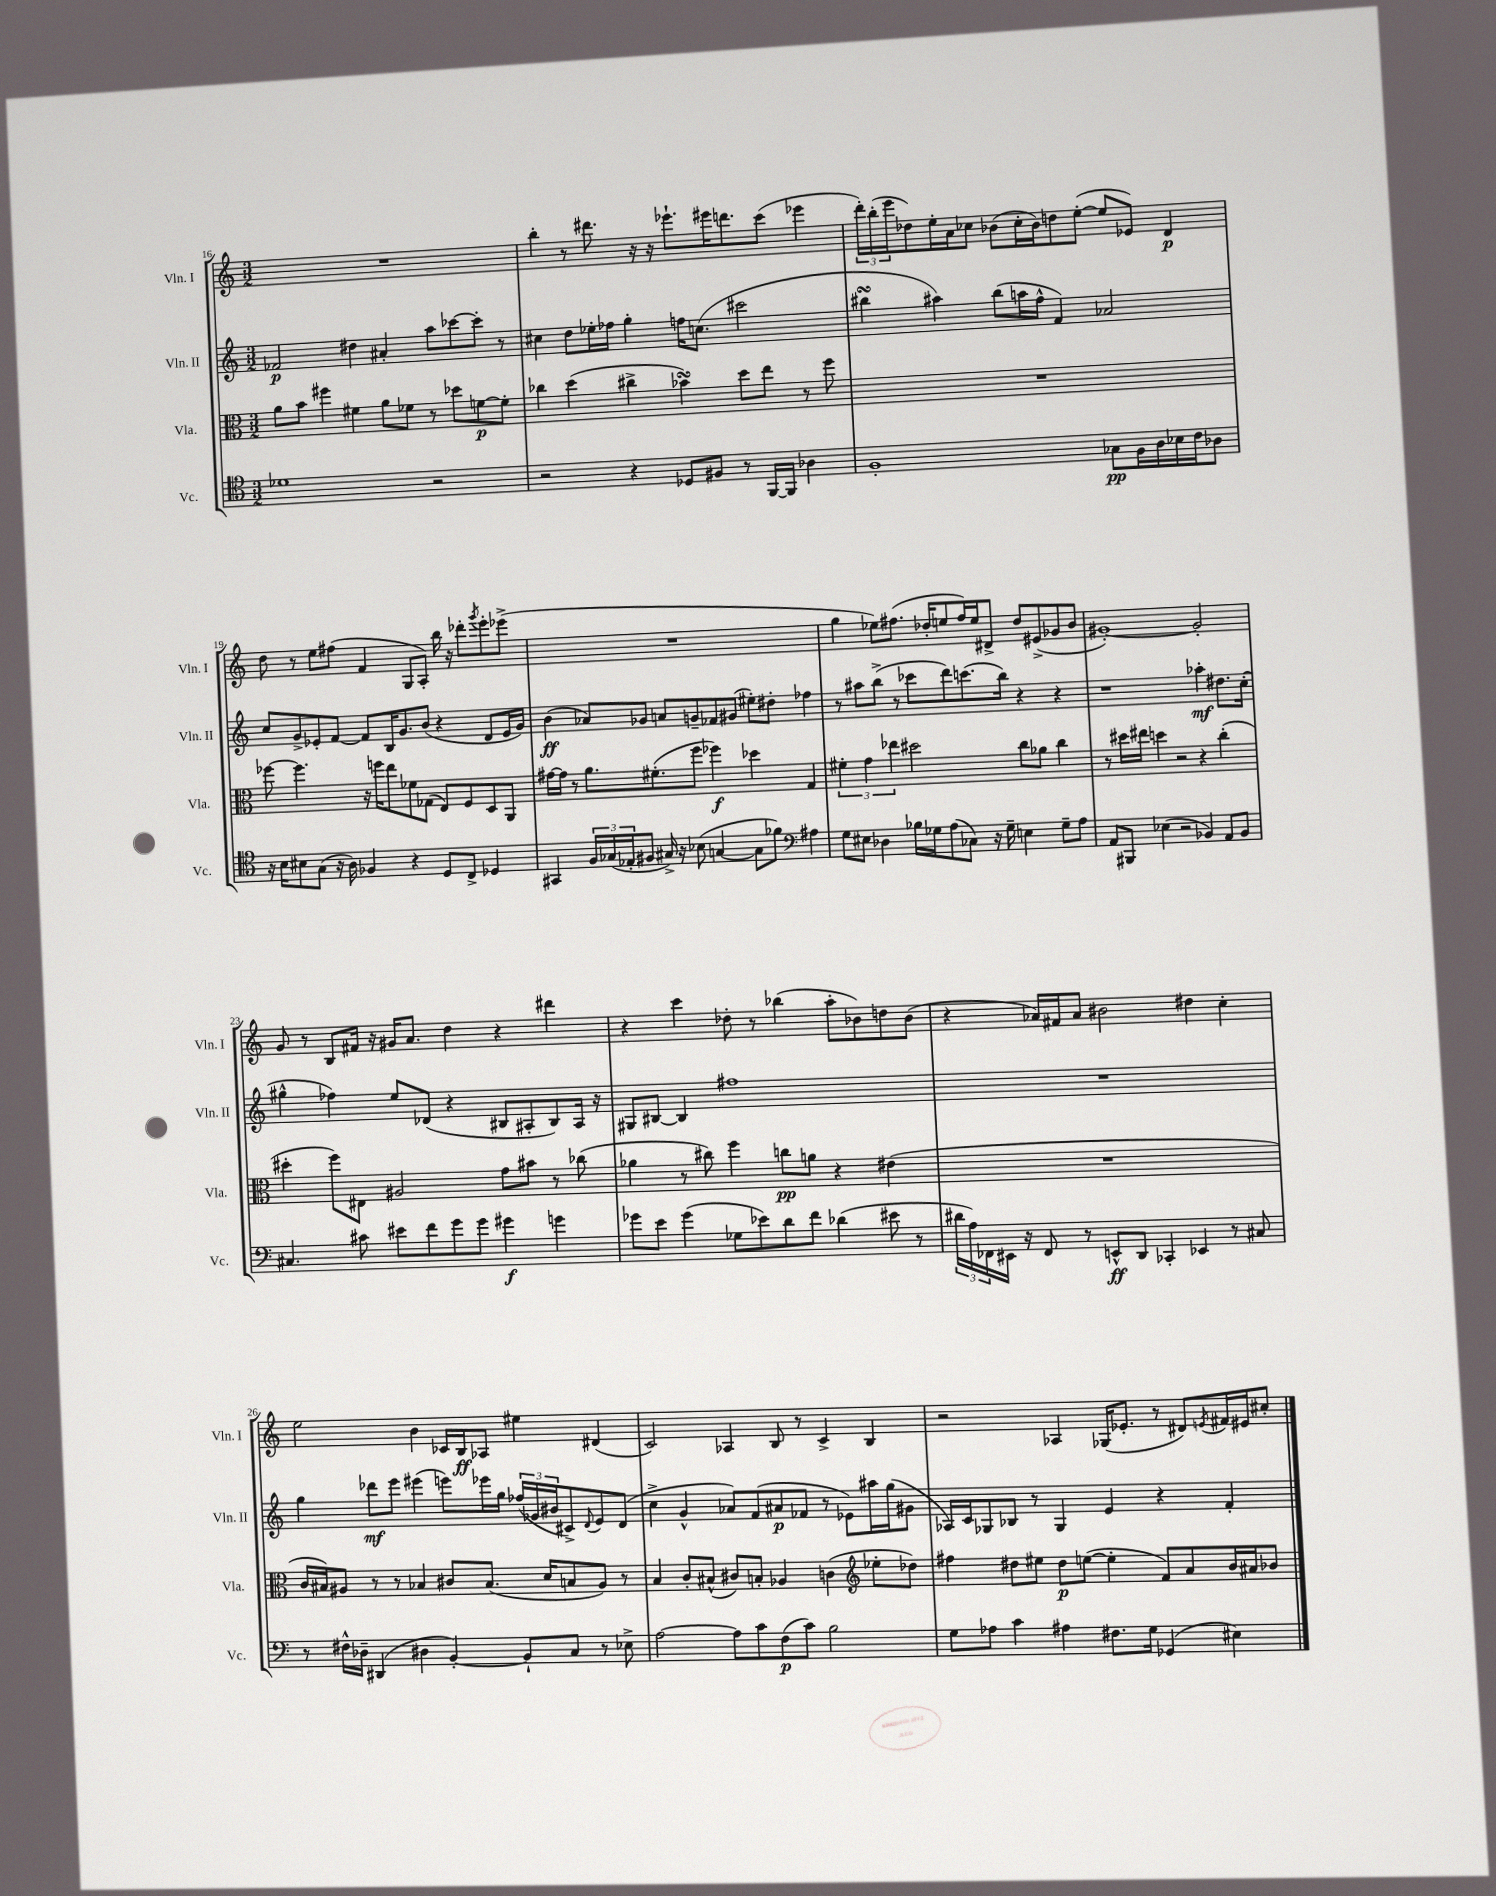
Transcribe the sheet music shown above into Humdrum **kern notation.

**kern	**dynam	**kern	**dynam	**kern	**dynam	**kern	**dynam
*part4	*part4	*part3	*part3	*part2	*part2	*part1	*part1
*staff4	*staff4	*staff3	*staff3	*staff2	*staff2	*staff1	*staff1
*I"Vc.	*	*I"Vla.	*	*I"Vln. II	*	*I"Vln. I	*
*I'Vc.	*	*I'Vla.	*	*I'Vln. II	*	*I'Vln. I	*
*clefC4	*	*clefC3	*	*clefG2	*	*clefG2	*
*k[]	*	*k[]	*	*k[]	*	*k[]	*
*M3/2	*	*M3/2	*	*M3/2	*	*M3/2	*
=16	=16	=16	=16	=16	=16	=16	=16
1d-X	.	8a\L	.	2f-X/	p	1.r	.
.	.	8b\J	.	.	.	.	.
.	.	4ff#X\	.	.	.	.	.
.	.	4f#X\	.	4dd#X\	.	.	.
.	.	8a\L	.	4a#X'/	.	.	.
.	.	8f-X\J	.	.	.	.	.
2r	.	8r	.	8aa\L	.	.	.
.	.	8dd-X\L	.	[8ccc-X\	.	.	.
.	.	[8fn\	p	8ccc-'\J]	.	.	.
.	.	8f'\J]	.	8r	.	.	.
=17	=17	=17	=17	=17	=17	=17	=17
2r	.	4cc-X\	.	4cc#X\	.	4bb'\	.
.	.	(4dd\	.	8dd\L	.	8r	.
.	.	.	.	16ee-X'\L	.	8.ddd#X\	.
.	.	.	.	16ff-X\JJ	.	.	.
4r	.	4cc#X^\	.	4gg'\	.	.	.
.	.	.	.	.	.	16r	.
.	.	.	.	.	.	16r	.
.	.	.	.	.	.	8.eee-X`\L	.
8D-X/L	.	4b-XsSSs\)	.	16ffn\KL	.	.	.
.	.	.	.	(8.ccn\J	.	.	.
8F#X/J	.	.	.	.	.	16eee#X\K	.
.	.	.	.	.	.	8.dddn\	.
8r	.	8dd\L	.	2ccc#X\	.	.	.
[16FF/LL	.	8ee\J	.	.	.	(8ccc\J	.
16FF/JJ]	.	.	.	.	.	.	.
4A-X\	.	8r	.	.	.	4eee-X\	.
.	.	8ff\	.	.	.	.	.
=18	=18	=18	=18	=18	=18	=18	=18
1F'	.	1.r	.	4bb#XsSsS\	.	24ddd'\LL)	.
.	.	.	.	.	.	(24bb'\	.
.	.	.	.	.	.	24eee\J	.
.	.	.	.	.	.	8dd-X\)	.
.	.	.	.	4aa#X\)	.	16ee'\L	.
.	.	.	.	.	.	16a\J	.
.	.	.	.	.	.	8cc-X\J	.
.	.	.	.	(8bb#\L	.	(8b-X\L	.
.	.	.	.	16aan\L	.	16cc-'\L	.
.	.	.	.	16ff^^\JJ	.	16b-\J)	.
.	.	.	.	4f/)	.	8ddn\	.
.	.	.	.	.	.	([8ee'\J	.
8G-X\L	pp	.	.	2a-X/	.	8ee/L]	.
16F\L	.	.	.	.	.	8e-X/J)	.
16A\	.	.	.	.	.	.	.
16B-X\	.	.	.	.	.	4d/	p
16c\J	.	.	.	.	.	.	.
8A-X\J	.	.	.	.	.	.	.
!!LO:LB:g=z
=19	=19	=19	=19	=19	=19	=19	=19
16r	.	[8ff-X\	.	8cc/L	.	8dd\	.
16B\KL	.	.	.	.	.	.	.
8B#X\	.	4.ff-\]	.	8g^/	.	8r	.
(8G\J	.	.	.	8e-X'/	.	8ee\L	.
16r	.	.	.	[8f/J	.	(8ff#X\J	.
16A\)	.	.	.	.	.	.	.
4F-X/	.	16r	.	8f/L]	.	4f/	.
.	.	16ffn\KL	.	.	.	.	.
.	.	8ee\	.	16B/K	.	.	.
.	.	.	.	8.g/	.	.	.
4r	.	8f-X\	.	.	.	8G/L	.
.	.	(8G-X\J	.	(8b/J	.	8A'/J)	.
8D/L	.	8E/L)	.	4r	.	16bb\	.
.	.	.	.	.	.	16r	.
8C^/J	.	8F/	.	.	.	8ddd-X'\L	.
.	.	.	.	.	.	8qggg/	.
4D-X/	.	8D/	.	8d/L	.	8eee'\	.
.	.	8AA/J	.	16e-/L	.	(8eee-X^\J	.
.	.	.	.	16g/JJ)	.	.	.
=20	=20	=20	=20	=20	=20	=20	=20
4GG#X/	.	[16g#X\LL	.	(4b\	ff	1.r	.
.	.	16g#\JJ]	.	.	.	.	.
.	.	8r	.	.	.	.	.
24F/LL	.	8.a\L	.	8a-X/L)	.	.	.
(24G-X/	.	.	.	.	.	.	.
24E-X'/J	.	.	.	.	.	.	.
8F#X/J	.	.	.	8g-X/J	.	.	.
.	.	(8.f#X'\	.	.	.	.	.
16G#X^/)	.	.	.	8an/L	.	.	.
16r	.	.	.	.	.	.	.
(8B-X\	.	8ff\J	.	8gn~/	.	.	.
[4Gn/	.	4ff-X\)	f	8f-X/	.	.	.
.	.	.	.	(8g#X/J	.	.	.
8G\L]	.	4dd-X\	.	8ee#X'\L)	.	.	.
8f-X\J)	.	.	.	8dd#X'\J	.	.	.
*clefF4	*	*	*	*	*	*	*
4A#X\	.	4G/	.	4ff-X\	.	.	.
=21	=21	=21	=21	=21	=21	=21	=21
8G\L	.	6f#X'\	.	8r	.	4gg\	.
8E#X\J	.	.	.	8aa#X\L	.	.	.
.	.	6g\	.	.	.	.	.
4D-X\	.	.	.	(8bb^\J	.	8ee-X\L)	.
.	.	6ee-X\	.	.	.	.	.
.	.	.	.	8r	.	(8.ff#X\J	.
16B-X\LL	.	2dd#X\	.	8ccc-X\L	.	.	.
16G-X\J	.	.	.	.	.	16dd-X'/KL	.
(8A\	.	.	.	8ddd\)	.	8een/	.
8C-X\J)	.	.	.	(8.cccn\	.	16ff#/L)	.
.	.	.	.	.	.	16ee/J	.
16r	.	.	.	.	.	8d#X^/J	.
16G-~\	.	.	.	16bb\Jk)	.	.	.
4En\	.	8cc\L	.	4r	.	8dd-/L	.
.	.	8a-X\J	.	.	.	(8e#X^/	.
8G-~\L	.	4cc\	.	4r	.	8g-X/	.
8A\J	.	.	.	.	.	8b/J	.
=22	=22	=22	=22	=22	=22	=22	=22
8AA/L	.	8r	.	1r	.	[1g#X')	.
8BBB#X/J	.	16dd#X\LL	.	.	.	.	.
.	.	16ee#X\JJ	.	.	.	.	.
(4E-X\	.	4ddn\	.	.	.	.	.
2r	.	2r	.	.	.	.	.
4BB-X/)	.	4r	.	4aa-X'\	mf	2g#'/]	.
8AA/L	.	(4cc'\	.	8.dd#X\L	.	.	.
8BB-/J	.	.	.	.	.	.	.
.	.	.	.	(16cc'\Jk	.	.	.
!!LO:LB:g=z
=23	=23	=23	=23	=23	=23	=23	=23
4.C#X/	.	4dd#X'\	.	4gg#X^^\	.	8g/	.
.	.	.	.	.	.	8r	.
.	.	8ff\L)	.	4ff-X\)	.	8B/L	.
8c#X\	.	8E#X\J	.	.	.	16f#X/Jk	.
.	.	.	.	.	.	16r	.
8e#X\L	.	2A#X/	.	8ee/L	.	16g#X/KL	.
.	.	.	.	.	.	8.a/J	.
8f\	.	.	.	(8d-X/J	.	.	.
8g\	.	.	.	4r	.	4dd\	.
8g\J	.	.	.	.	.	.	.
4g#X\	f	8g\L	.	8B#X/L	.	4r	.
.	.	8b#X\J	.	8A#X'/	.	.	.
4gn\	.	8r	.	8B#/)	.	4ddd#X\	.
.	.	(8cc-X\	.	16A#/Jk	.	.	.
.	.	.	.	16r	.	.	.
=24	=24	=24	=24	=24	=24	=24	=24
8g-X\L	.	4a-X\	.	8G#X/L	.	4r	.
8e\J	.	.	.	[8B#X/J	.	.	.
(4g-\	.	8r	.	4B#/]	.	4ccc\	.
.	.	8cc#X\)	.	.	.	.	.
8G-X\L	.	4ff\	.	1ff#X	.	8dd-X'\	.
8e-X\)	.	.	.	.	.	8r	.
8d\	.	8ccn\L	pp	.	.	(4bb-X\	.
8f\J	.	8an\J	.	.	.	.	.
(4d-X\	.	4r	.	.	.	8aa'\L	.
.	.	.	.	.	.	8b-X\)	.
8e#X\	.	(4e#X\	.	.	.	8ddn\	.
8r	.	.	.	.	.	(8b-\J	.
=25	=25	=25	=25	=25	=25	=25	=25
24d#X\LL	.	1.r	.	1.r	.	4r	.
24A\)	.	.	.	.	.	.	.
24FF-X\	.	.	.	.	.	.	.
16EE#X\JJ	.	.	.	.	.	.	.
16r	.	.	.	.	.	.	.
8FF-/	.	.	.	.	.	16a-X/LL)	.
.	.	.	.	.	.	16f#X/J	.
8r	.	.	.	.	.	8a-/J	.
8EEn^^/L	ff	.	.	.	.	2b#X\	.
8DD/J	.	.	.	.	.	.	.
4CC-X'/	.	.	.	.	.	.	.
4EE-X/	.	.	.	.	.	4dd#X\	.
8r	.	.	.	.	.	4cc'\	.
8C#X/	.	.	.	.	.	.	.
!!LO:LB:g=z
=26	=26	=26	=26	=26	=26	=26	=26
8r	.	16c/LL	.	4gg\	.	2ee\	.
.	.	16B#X/J)	.	.	.	.	.
16F#X^^\LL	.	8A#X/J	.	.	.	.	.
16D-X~\JJ	.	.	.	.	.	.	.
(4DD#X/	.	8r	.	8ddd-X\L	mf	.	.
.	.	8r	.	8eee\J	.	.	.
4D#X\	.	4B-X/	.	(4eee#X\	.	4b\	.
[4BB'/)	.	8c#X/L	.	8eeen\L)	.	16c-X/LL	.
.	.	.	.	.	.	16B/J	ff
.	.	(8.B-/J	.	16eee-X\L	.	8A-X/J	.
.	.	.	.	16gg\JJ	.	.	.
8BB`/L]	.	.	.	(24ff-X/LL	.	4ee#X\	.
.	.	.	.	24g-X/	.	.	.
.	.	16d/KL	.	.	.	.	.
.	.	.	.	24b#X/J	.	.	.
8C/J	.	8Bn/	.	8c#X^/)	.	.	.
.	.	.	.	8qqd/	.	.	.
8r	.	8A#/J)	.	8e/	.	(4d#X/	.
8E-X^\	.	8r	.	(8d/J	.	.	.
=27	=27	=27	=27	=27	=27	=27	=27
[2A\	.	4B/	.	4cc^\	.	2c/)	.
.	.	8c'/L	.	4g^^/	.	.	.
.	.	(8B#X^^/J	.	.	.	.	.
8A\L]	.	8c#X/L)	.	8a-X/L)	.	4A-X/	.
8c\	.	8Bn'/J	.	(8f/	.	.	.
(8F\	p	4A-X/	.	8a#X/	p	8B/	.
8c\J)	.	.	.	8f-X/J	.	8r	.
2B\	.	(4cn\	.	8r	.	4c^/	.
.	.	.	.	8e-X\L)	.	.	.
*	*	*clefG2	*	*	*	*	*
.	.	8ee-X'\L	.	16aa#X\L	.	4B/	.
.	.	.	.	(16gg\J	.	.	.
.	.	8dd-X\J)	.	8g#X\J	.	.	.
=28	=28	=28	=28	=28	=28	=28	=28
8G\L	.	4ff#X\	.	16A-X/LL)	.	2r	.
.	.	.	.	16c/J	.	.	.
8A-X\J	.	.	.	8G-X/	.	.	.
4c\	.	8dd#X\L	.	8B-X/J	.	.	.
.	.	8ee#X\J	.	8r	.	.	.
4A#X\	.	8dd#\L	p	4G-/	.	4A-X/	.
.	.	([8een\J	.	.	.	.	.
8.F#X\L	.	4ee'\]	.	4e/	.	(16G-X/KL	.
.	.	.	.	.	.	8.e-X'/J	.
16G\Jk	.	.	.	.	.	.	.
(4GG-X/	.	8f/L)	.	4r	.	8r	.
.	.	8a/	.	.	.	8d#X/L)	.
.	.	.	.	.	.	8qen/	.
4E#X\)	.	16b/L	.	4f'/	.	16f#X/L	.
.	.	16a#X/J	.	.	.	16e#X/J	.
.	.	8b-X/J	.	.	.	8cc#X'/J	.
==	==	==	==	==	==	==	==
*-	*-	*-	*-	*-	*-	*-	*-
